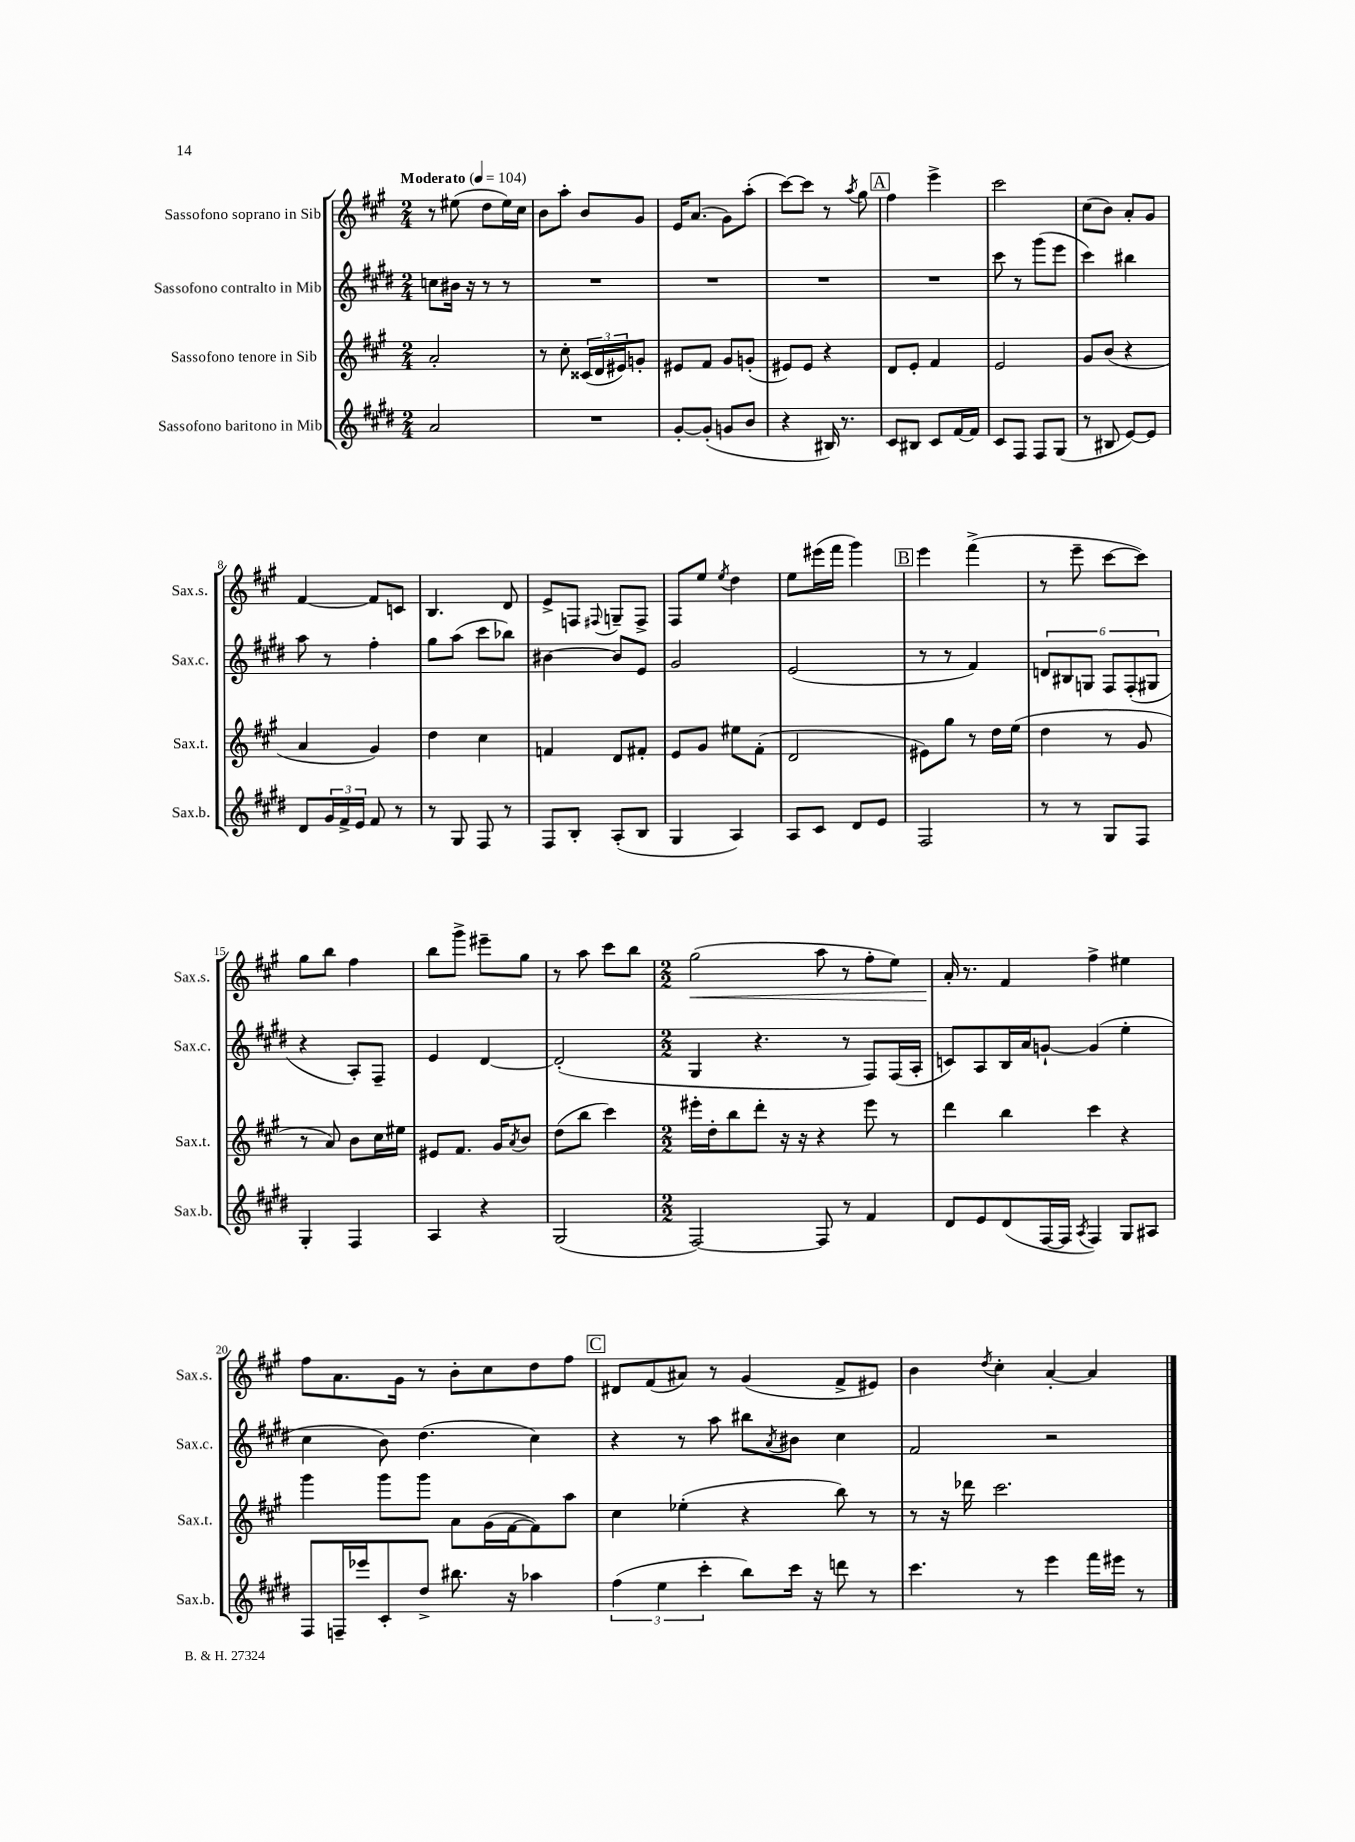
<<
\new StaffGroup <<
\new Staff = "s0" \with { instrumentName = "Sassofono soprano in Sib" shortInstrumentName = "Sax.s." } {
    \clef treble \key a \major \numericTimeSignature \time 2/4 \tempo "Moderato" 4 = 104
    r8 eis''8( d''8 eis''16) cis''16 |
    b'8 a''8-. b'8 gis'8 |
    e'16 a'8.( gis'8) a''8-.( |
    cis'''8~) cis'''8 r8 \acciaccatura { a''8 } gis''8 |
    \mark \markup { \box "A" } fis''4 e'''4-> |
    cis'''2 |
    cis''8( b'8) a'8-. gis'8 |
    fis'4~ fis'8 c'8 |
    b4. d'8 |
    e'8-> f8 \appoggiatura { fis8 } g8-- fis8-> |
    fis8 e''8 \acciaccatura { e''8 } d''4 |
    e''8 eis'''16( fis'''16 gis'''4) |
    \mark \markup { \box "B" } e'''4 fis'''4->( |
    r8 e'''8-- cis'''8~ cis'''8) |
    gis''8 b''8 fis''4 |
    b''8 gis'''8-> eis'''8-- gis''8 |
    r8 a''8 cis'''8 b''8 |
    \numericTimeSignature \time 2/2 gis''2\<( a''8 r8 fis''8-. e''8) |
    a'16-.\! r8. fis'4 fis''4-> eis''4 |
    fis''8 a'8. gis'16 r8 b'8-. cis''8 d''8 fis''8 |
    \mark \markup { \box "C" } dis'8 fis'8( ais'8) r8 gis'4( fis'8-> eis'8) |
    b'4 \acciaccatura { d''8 } cis''4-. a'4~-. a'4 \bar "|." |
}
\new Staff = "s1" \with { instrumentName = "Sassofono contralto in Mib" shortInstrumentName = "Sax.c." } {
    \clef treble \key e \major \numericTimeSignature \time 2/4
    c''8 bis'16 r16 r8 r8 |
    R2 |
    R2 |
    R2 |
    \mark \markup { \box "A" } R2 |
    cis'''8 r8 gis'''8( e'''8 |
    cis'''4) bis''4 |
    a''8 r8 fis''4-. |
    gis''8 a''8( cis'''8 bes''8) |
    bis'4~ bis'8 e'8 |
    gis'2 |
    e'2( |
    \mark \markup { \box "B" } r8 r8 fis'4) |
    \tuplet 6/4 { d'8 bis8 g8 fis8 fis8-.( gis8 } |
    r4 a8-.) fis8-- |
    e'4 dis'4~ |
    dis'2-.( |
    \numericTimeSignature \time 2/2 gis4 r4. r8 fis8) fis16( a16-. |
    c'8) a8 b16 a'16 g'8~-! g'4( e''4-. |
    cis''4 b'8) dis''4.( cis''4) |
    \mark \markup { \box "C" } r4 r8 a''8 bis''8 \acciaccatura { a'8 } bis'8 cis''4 |
    fis'2 r2 \bar "|." |
}
\new Staff = "s2" \with { instrumentName = "Sassofono tenore in Sib" shortInstrumentName = "Sax.t." } {
    \clef treble \key a \major \numericTimeSignature \time 2/4
    a'2-. |
    r8 cis''8-. \tuplet 3/2 { cisis'16( d'16 eis'16) } g'8-. |
    eis'8 fis'8 gis'8 g'8-.( |
    eis'8) eis'8 r4 |
    \mark \markup { \box "A" } d'8 e'8-. fis'4 |
    e'2 |
    gis'8 b'8( r4 |
    a'4 gis'4) |
    d''4 cis''4 |
    f'4 d'8 fis'8-. |
    e'8 gis'8 eis''8 fis'8-.( |
    d'2 |
    \mark \markup { \box "B" } eis'8) gis''8 r8 d''16 e''16( |
    d''4 r8 gis'8 |
    r8 a'8) b'8 cis''16 eis''16 |
    eis'8 fis'8. gis'16 \acciaccatura { a'8 } b'8 |
    d''8( b''8 cis'''4) |
    \numericTimeSignature \time 2/2 eis'''16-. d''16-. b''8 d'''8-. r16 r16 r4 eis'''8 r8 |
    d'''4 b''4 cis'''4 r4 |
    gis'''4 gis'''8 gis'''8 a'8 gis'16( fis'16~ fis'8) a''8 |
    \mark \markup { \box "C" } cis''4 ees''4-.( r4 b''8) r8 |
    r8 r16 des'''16 cis'''2. \bar "|." |
}
\new Staff = "s3" \with { instrumentName = "Sassofono baritono in Mib" shortInstrumentName = "Sax.b." } {
    \clef treble \key e \major \numericTimeSignature \time 2/4
    a'2 |
    R2 |
    gis'8~-. gis'8-.( g'8 b'8 |
    r4 bis16) r8. |
    \mark \markup { \box "A" } cis'8 bis8 cis'8 fis'16~ fis'16 |
    cis'8 fis8 fis8 gis8( |
    r8 bis8 e'8~) e'8 |
    dis'8 \tuplet 3/2 { gis'16 fis'16-> e'16 } fis'8 r8 |
    r8 gis8 fis8 r8 |
    fis8 b8-. a8-.( b8 |
    gis4 a4) |
    a8 cis'8 dis'8 e'8 |
    \mark \markup { \box "B" } fis2 |
    r8 r8 gis8 fis8 |
    gis4-. fis4 |
    a4 r4 |
    gis2( |
    \numericTimeSignature \time 2/2 fis2~) fis8 r8 fis'4 |
    dis'8 e'8 dis'8( fis16~ fis16 \acciaccatura { a8 } fis4) gis8 ais8 |
    fis8 f16-- ees'''16 cis'8-. dis''8-> bis''8. r16 aes''4 |
    \mark \markup { \box "C" } \tuplet 3/2 { fis''4( e''4 cis'''4-. } b''8) cis'''16 r16 d'''8 r8 |
    cis'''4. r8 e'''4 fis'''16 eis'''16 r8 \bar "|." |
}
>>
>>
